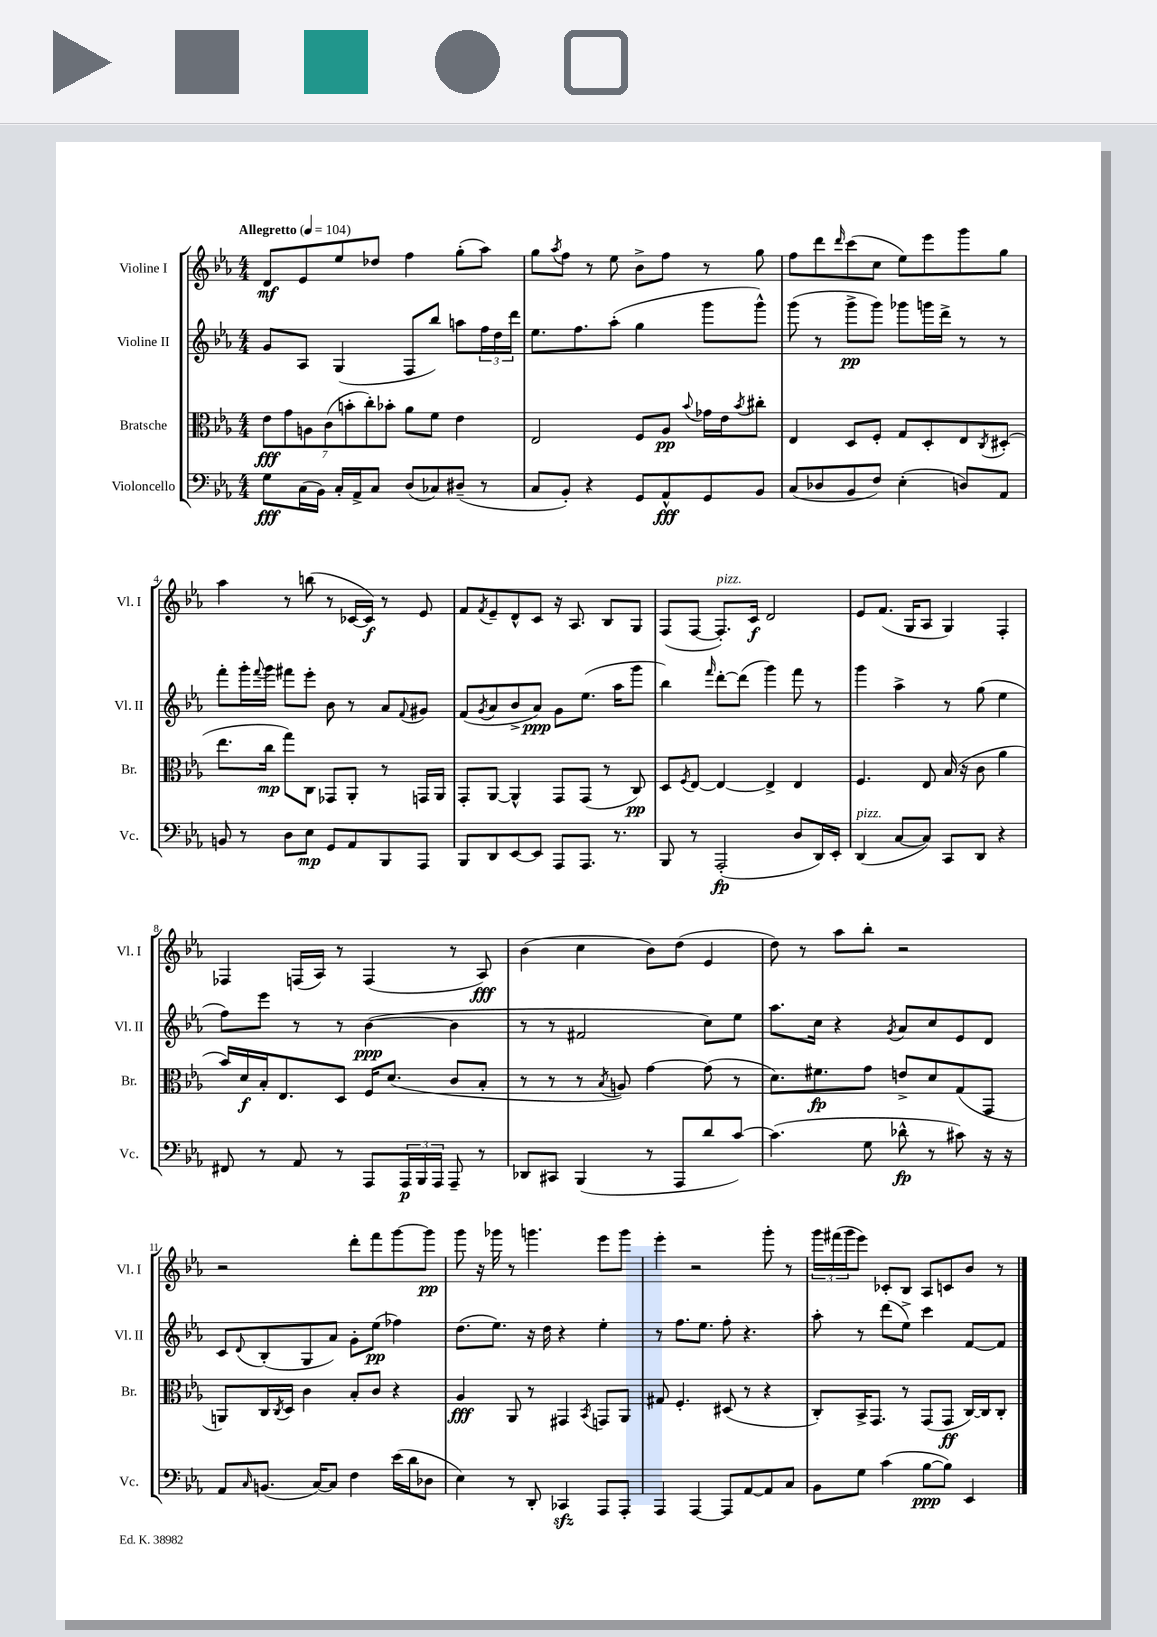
<<
\new StaffGroup <<
\new Staff = "s0" \with { instrumentName = "Violine I" shortInstrumentName = "Vl. I" } {
    \clef treble \key ees \major \numericTimeSignature \time 4/4 \tempo "Allegretto" 4 = 104
    d'8\mf ees'8 ees''8 des''8 f''4 g''8-.( aes''8) |
    g''8 \acciaccatura { aes''8 } f''8 r8 ees''8 bes'8-> f''8 r8 g''8 |
    f''8 d'''8 \grace { d'''16 } c'''8( c''8 ees''8) ees'''8 g'''8 g''8 |
    aes''4 r8 b''8( r8 ces'16~ ces'16\f) r8 ees'8 |
    f'8 \acciaccatura { f'8 } ees'8-- d'8-^ c'8 r16 aes8. bes8 g8 |
    f8( f8~ f8.-.^\markup { \italic "pizz." }) c'16\f d'2 |
    ees'8 f'8.( g16 aes8 g4) f4-. |
    fes4 f16( aes16) r8 f4( r8 aes8\fff) |
    bes'4( c''4 bes'8) d''8( ees'4 |
    d''8) r8 aes''8 bes''8-. r2 |
    r2 d'''8-. f'''8 g'''8~ g'''8\pp |
    g'''8 r16 ges'''16 r8 g'''4. ees'''8 g'''8 |
    ees'''4-. r2 g'''8-. r8 |
    \tuplet 3/2 { g'''16 fis'''16( g'''16 } ees'''8) ces'8-. bes8 aes8 c'8 bes'8 r8 \bar "|." |
}
\new Staff = "s1" \with { instrumentName = "Violine II" shortInstrumentName = "Vl. II" } {
    \clef treble \key ees \major \numericTimeSignature \time 4/4
    g'8 aes8 g4( f8 bes''8) a''8 \tuplet 3/2 { f''16 d''16 d'''16 } |
    ees''8. f''8. aes''8-.( g''4 g'''8 g'''8-^) |
    g'''8( r8 g'''8->\pp g'''8) ges'''8 g'''16 d'''16-> r8 r8 |
    f'''8-. g'''16-. \appoggiatura { f'''8 } g'''16 fis'''8 ees'''8-. bes'8 r8 aes'8 \appoggiatura { f'8 } gis'8 |
    f'8( \acciaccatura { g'8 } aes'8 bes'8-> aes'8\ppp) g'8 ees''8.( aes''16 g'''8 |
    bes''4) \grace { f'''16 } d'''8~-. d'''8( g'''4) f'''8 r8 |
    g'''4 aes''4-> r8 g''8( ees''4 |
    f''8) ees'''8 r8 r8 bes'4~\ppp( bes'4 |
    r8 r8 fis'2 c''8) ees''8 |
    aes''8. c''16 r4 \acciaccatura { g'8 } aes'8 c''8 ees'8 d'8 |
    c'8 \appoggiatura { d'8 } bes8-.( g8 aes'8) g'8-. ees''8\pp( fes''4) |
    d''8.( ees''8.) r16 d''16 r4 ees''4-. |
    r8 f''8. ees''8. f''8-. r4. |
    aes''8-. r8 d'''8( ees''8->) c'''4 f'8~ f'8 \bar "|." |
}
\new Staff = "s2" \with { instrumentName = "Bratsche" shortInstrumentName = "Br." } {
    \clef alto \key ees \major \numericTimeSignature \time 4/4
    \tuplet 7/4 { ees'8\fff g'8 a8 c'8( b'8-. c''8-.) bes'8-. } aes'8 f'8 ees'4 |
    ees2 f8 aes8\pp \appoggiatura { bes'8 } ges'16 ees'16 \acciaccatura { bes'8 } cis''8-. |
    ees4 d8 f8-. g8 d8-. ees8 \acciaccatura { c8 } dis8-.( |
    ees''8. c''16\mp g''8) c8 ges,8 aes,8-. r8 g,16 aes,16 |
    g,8-. aes,8~ aes,4-^ g,8 g,8( r8 c8\pp) |
    d8 \acciaccatura { f8 } ees8~ ees4~ ees4-> ees4 |
    f4. ees8 bes16( r16 c'8 aes'4 |
    bes'16) d'16\f bes16-. ees8. d8 f16 d'8.( c'8 bes8-. |
    r8 r8 r8 \acciaccatura { bes8 } a8) g'4~ g'8( r8 |
    d'8.) fis'8.\fp g'8 e'8-> d'8 g8( g,8 |
    a,8) c16 \acciaccatura { c8 } d16 c'4 bes8-. c'8 r4 |
    aes4\fff aes,8 r8 gis,4 \acciaccatura { bes,8 } g,8 aes,8 |
    gis8 f4.-. dis8( r8 r4 |
    c8-.) bes,16-> g,8. r8 g,8( g,8\ff c16~) c16 c8-. \bar "|." |
}
\new Staff = "s3" \with { instrumentName = "Violoncello" shortInstrumentName = "Vc." } {
    \clef bass \key ees \major \numericTimeSignature \time 4/4
    g8\fff c16( bes,16) c16-. aes,16-> c8 d8( ces8) dis8--( r8 |
    c8 bes,8-.) r4 g,8 aes,8-^\fff g,8 bes,8 |
    c8( des8 bes,8 f8) ees4-.( d8) aes,8 |
    b,8 r8 d8 ees8\mp g,8 aes,8 bes,,8 aes,,8 |
    bes,,8 d,8 ees,8~ ees,8 aes,,8 aes,,8. r8. |
    bes,,8 r8 aes,,2-.\fp( d8 d,16) ees,16-. |
    d,4^\markup { \italic "pizz." }( c8~ c8) c,8 d,8 r4 |
    fis,8 r8 aes,8 r8 aes,,8 \tuplet 3/2 { aes,,16\p bes,,16 aes,,16 } aes,,8-- r8 |
    des,8 cis,8 bes,,4( r8 aes,,8 d'8 c'8~) |
    c'4.( g8 des'8-^\fp r8 cis'8) r16 r16 |
    aes,8 \grace { c16 } b,8.( c16~) c8 f4 ees'16( d'16 des8 |
    ees4) r8 d,8-. ces,4\sfz aes,,8 aes,,8-. |
    aes,,4 aes,,4~ aes,,8 aes,8~ aes,8 c8 |
    bes,8 g8 c'4( bes8~\ppp bes8) ees,4 \bar "|." |
}
>>
>>
